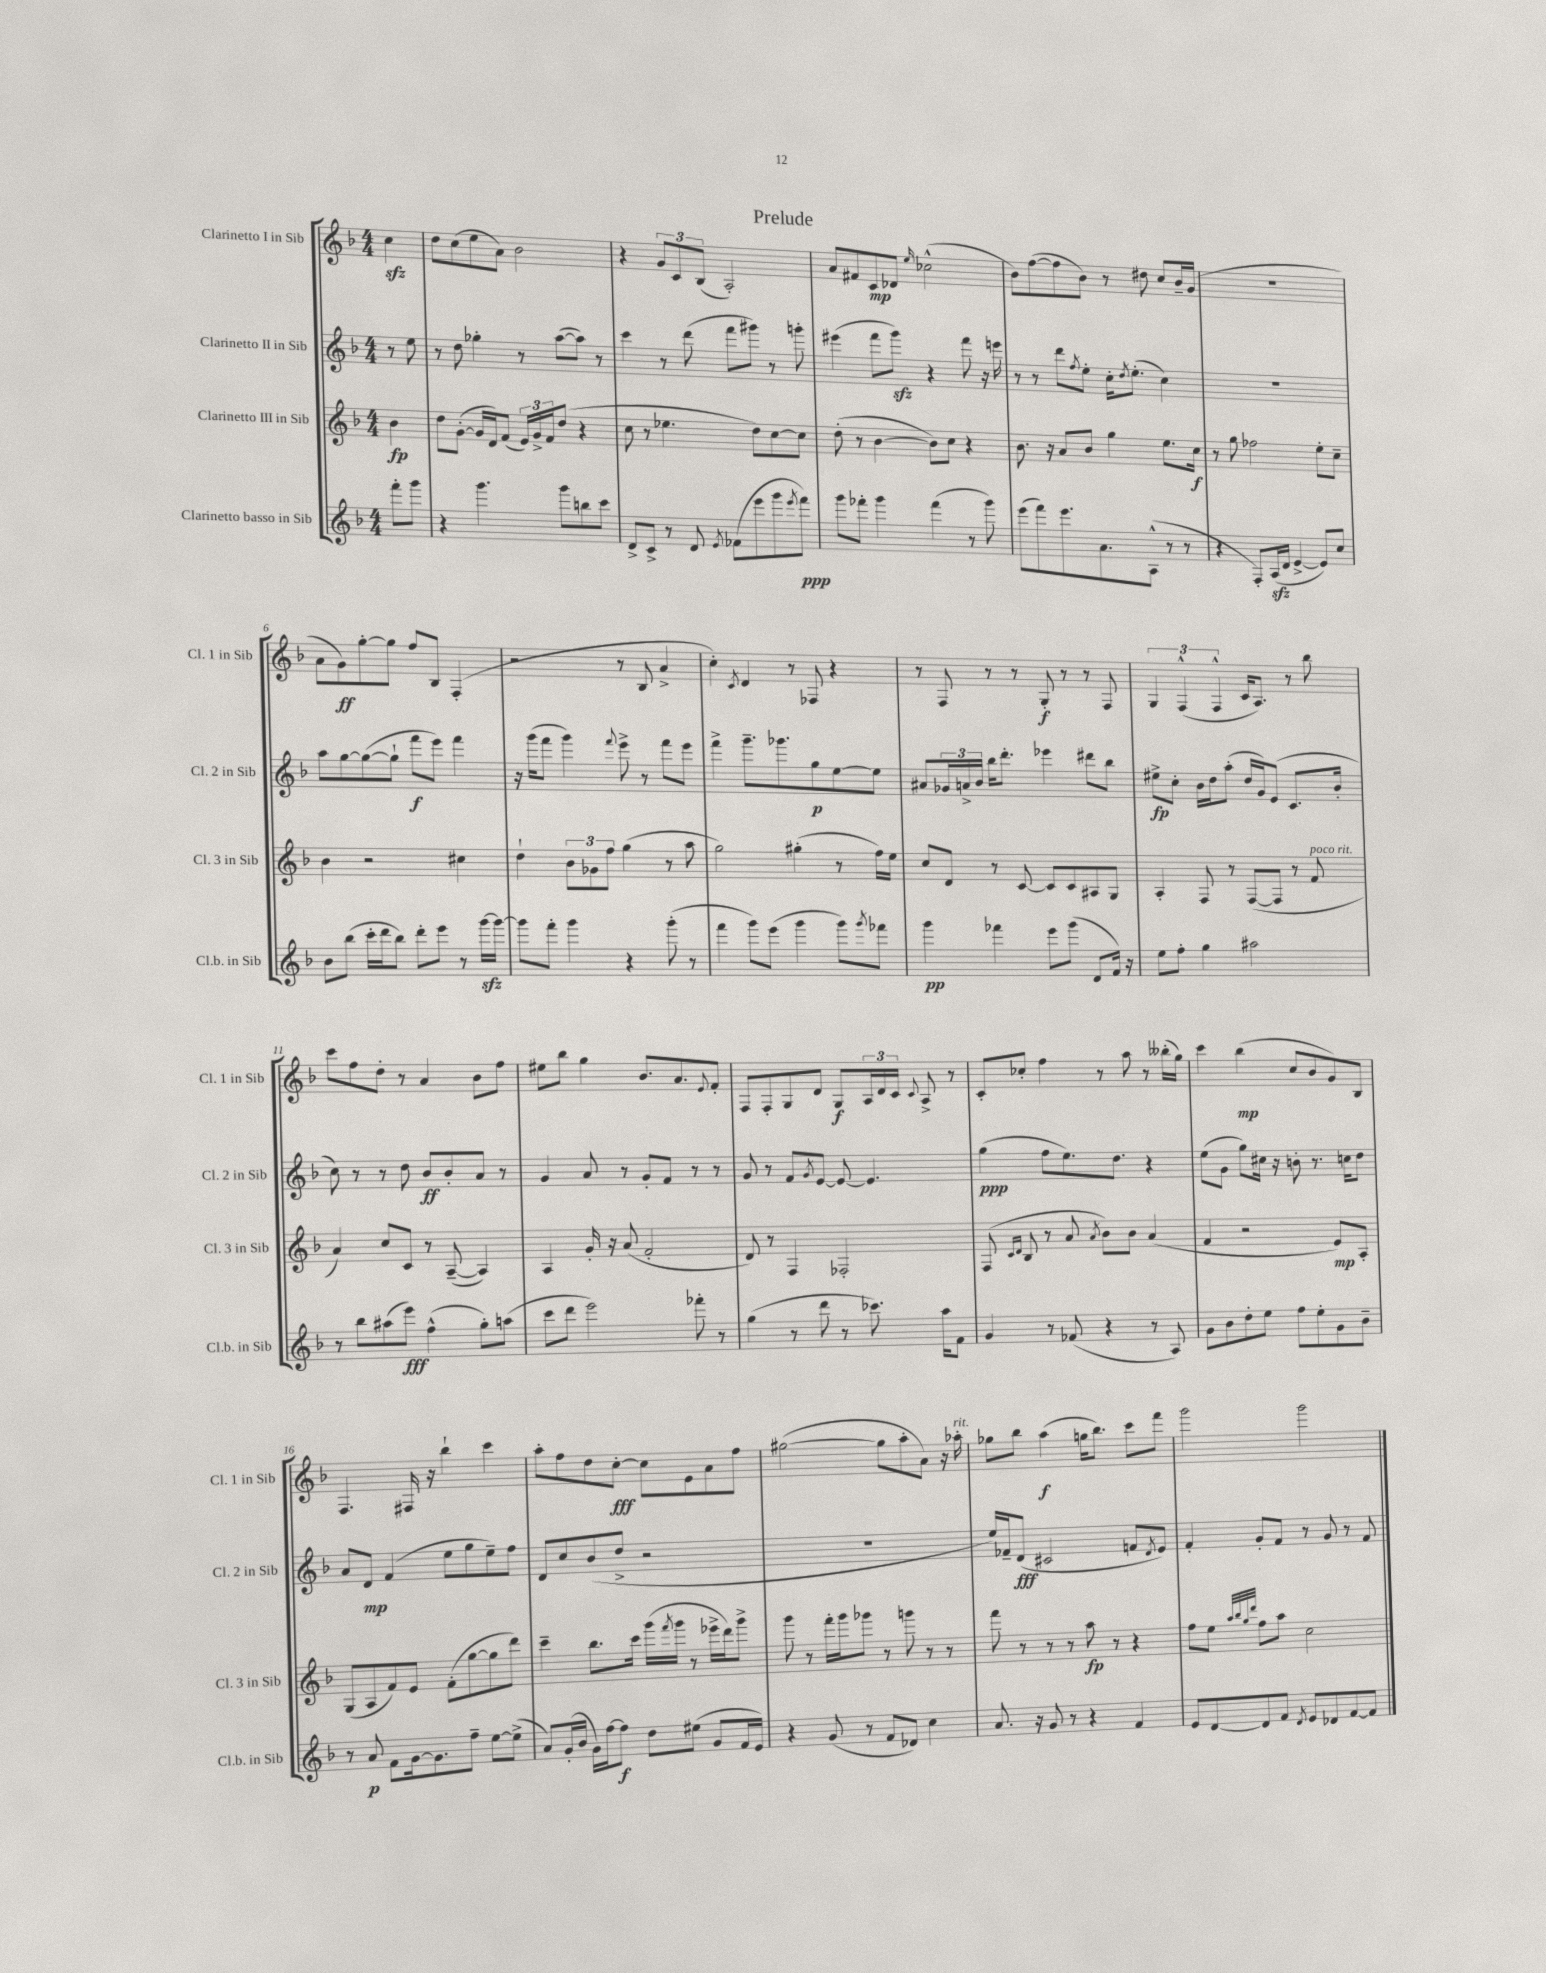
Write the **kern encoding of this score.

**kern	**dynam	**kern	**dynam	**kern	**dynam	**kern	**dynam
*part4	*part4	*part3	*part3	*part2	*part2	*part1	*part1
*staff4	*staff4	*staff3	*staff3	*staff2	*staff2	*staff1	*staff1
*I"Clarinetto basso in Sib	*	*I"Clarinetto III in Sib	*	*I"Clarinetto II in Sib	*	*I"Clarinetto I in Sib	*
*I'Cl.b. in Sib	*	*I'Cl. 3 in Sib	*	*I'Cl. 2 in Sib	*	*I'Cl. 1 in Sib	*
*clefG2	*	*clefG2	*	*clefG2	*	*clefG2	*
*k[b-]	*	*k[b-]	*	*k[b-]	*	*k[b-]	*
*M4/4	*	*M4/4	*	*M4/4	*	*M4/4	*
=	=	=	=	=	=	=	=
8fff'\L	.	4b-\	fp	8r	.	4cczz\	.
8ggg\J	.	.	.	8ee\	.	.	.
=1	=1	=1	=1	=1	=1	=1	=1
4r	.	8dd\L	.	8r	.	8dd\L	.
.	.	([8g'\J	.	8dd\	.	(8cc\	.
4.ggg\	.	16g/LL]	.	4gg-X'\	.	8ee\	.
.	.	16d/J)	.	.	.	.	.
.	.	(8f/J	.	.	.	8a\J)	.
.	.	24e/LL)	.	8r	.	2b-\	.
.	.	24g^/	.	.	.	.	.
.	.	24f/J	.	.	.	.	.
8ggg\L	.	(8dd/J	.	([8aa\L	.	.	.
8bbn\	.	4r	.	8aa\J])	.	.	.
8ccc\J	.	.	.	8r	.	.	.
=2	=2	=2	=2	=2	=2	=2	=2
8d^/L	.	8cc\	.	4ccc\	.	4r	.
8c^/J	.	8r	.	.	.	.	.
8r	.	4.ee-X\	.	8r	.	12g/L	.
.	.	.	.	.	.	12c/	.
8d/	.	.	.	(8ddd\	.	.	.
.	.	.	.	.	.	(12B-/J	.
8qe/	.	.	.	.	.	.	.
(8f-X\L	.	.	.	8fff\L	.	2A'/)	.
8eee\	.	8dd\L)	.	8ggg#X\J)	.	.	.
8ggg\	.	[8cc\	.	8r	.	.	.
8qeee/	.	.	.	.	.	.	.
8fff\J)	ppp	8cc\J]	.	8gggn'\	.	.	.
=3	=3	=3	=3	=3	=3	=3	=3
8ggg\L	.	(8dd'\	.	(4eee#X\	.	8a/L	.
8fff-X'\J	.	8r	.	.	.	8f#X/	.
4ggg\	.	[4b-\	.	8fff\L	.	8c/	mp
.	.	.	.	8gggzz\J)	.	8d-X/J	.
.	.	.	.	.	.	16qqee/	.
(4fff-\	.	8b-\L])	.	4r	.	(2cc-X^^\	.
.	.	8cc\J	.	.	.	.	.
8r	.	4r	.	8fff\	.	.	.
8ggg\)	.	.	.	16r	.	.	.
.	.	.	.	16eeen\	.	.	.
=4	=4	=4	=4	=4	=4	=4	=4
(8eee\L	.	8.b-\	.	8r	.	8b-\L)	.
8fff\)	.	.	.	8r	.	([8ff\	.
.	.	16r	.	.	.	.	.
8.eee\	.	8a/L	.	8ddd\L	.	8ff\]	.
.	.	.	.	8qff/	.	.	.
.	.	8b-/J	.	8ee'\J	.	8b-\J)	.
8.a\	.	.	.	.	.	.	.
.	.	4gg\	.	16cc'\KL	.	8r	.
.	.	.	.	8qdd/	.	.	.
.	.	.	.	(8.ee'\J	.	.	.
(8A^^\J	.	.	.	.	.	8dd#X\	.
8r	.	8.ee\L	.	4cc\)	.	8cc/L	.
8r	.	.	.	.	.	16b-~/L	.
.	.	16cc\Jk	f	.	.	(16g/JJ	.
=5	=5	=5	=5	=5	=5	=5	=5
4r	.	8r	.	1r	.	1r	.
.	.	8gg\	.	.	.	.	.
8F'/L)	.	2ff-X\	.	.	.	.	.
(16Azz/L	.	.	.	.	.	.	.
16d/JJ	.	.	.	.	.	.	.
[4e^/	.	.	.	.	.	.	.
8e/L])	.	8ee'\L	.	.	.	.	.
8cc/J	.	8cc~\J	.	.	.	.	.
!!LO:LB:g=z
=6	=6	=6	=6	=6	=6	=6	=6
8b-\L	.	4b-\	.	8aa\L	.	8a\L	.
(8bb-\J	.	.	.	[8gg\	.	8g\)	ff
16ccc'\LL	.	2r	.	(8gg\_	.	[8gg'\	.
16ddd\J	.	.	.	.	.	.	.
8bb-\J)	.	.	.	8gg`\J]	.	8gg\J]	.
8ddd'\L	.	.	.	8fff\L	f	8ff/L	.
8eee\J	.	.	.	8eee\J)	.	8B-/J	.
8r	.	4cc#X\	.	4fff\	.	(4F'/	.
[16gggzz\LL	.	.	.	.	.	.	.
16ggg\JJ_	.	.	.	.	.	.	.
=7	=7	=7	=7	=7	=7	=7	=7
8ggg\L]	.	4dd`\	.	16r	.	2r	.
.	.	.	.	(16ggg\KL	.	.	.
8fff'\J	.	.	.	8fff\J	.	.	.
4ggg\	.	12b-\L	.	4ggg\)	.	.	.
.	.	12g-X\	.	.	.	.	.
.	.	12ff\J	.	.	.	.	.
.	.	.	.	8qqfff/	.	.	.
4r	.	(4gg\	.	8eee^\	.	8r	.
.	.	.	.	8r	.	8B-/	.
(8ggg'\	.	8r	.	8fff\L	.	4a^/	.
8r	.	8aa\	.	8eee\J	.	.	.
=8	=8	=8	=8	=8	=8	=8	=8
4fff\	.	2gg\)	.	4fff^\	.	4cc'\)	.
.	.	.	.	.	.	8qc/	.
8ggg\L)	.	.	.	8.ggg~\L	.	4d/	.
(8eee\J	.	.	.	.	.	.	.
.	.	.	.	8.ggg-X\	.	.	.
4ggg\	.	(4gg#X'\	.	.	.	8r	.
.	.	.	.	8gg\	p	8F-X/	.
8ggg\L)	.	8r	.	[8ee\	.	4r	.
8qggg/	.	.	.	.	.	.	.
8fff-X\J	.	16ff\LL)	.	8ee\J]	.	.	.
.	.	16ee\JJ	.	.	.	.	.
=9	=9	=9	=9	=9	=9	=9	=9
4ggg\	pp	8cc/L	.	8a#X/L	.	8r	.
.	.	8d/J	.	24g-X/L	.	8F/	.
.	.	.	.	24an^/	.	.	.
.	.	.	.	24b-/JJ	.	.	.
4fff-X\	.	8r	.	16bb-\KL	.	8r	.
.	.	.	.	8.ddd'\J	.	.	.
.	.	[8c/	.	.	.	8r	.
8eee\L	.	8c/L]	.	4eee-X\	.	8G'/	f
(8ggg\J	.	8c/	.	.	.	8r	.
8d/L	.	8A#X/	.	8ddd#X\L	.	8r	.
16f/Jk)	.	8G/J	.	8bb-\J	.	8F/	.
16r	.	.	.	.	.	.	.
=10	=10	=10	=10	=10	=10	=10	=10
8ee\L	.	4A'/	.	8ee#X^\L	fp	6G/	.
8ff'\J	.	.	.	8cc'\J	.	.	.
.	.	.	.	.	.	(6F^^/	.
4gg\	.	8F/	.	16b-\LL	.	.	.
.	.	.	.	16dd\J	.	.	.
.	.	.	.	.	.	6F^^/	.
.	.	8r	.	(8aa'\J	.	.	.
2aa#X\	.	([8F/L	.	16dd/LL	.	16c/KL	.
.	.	.	.	16g/J)	.	8.A/J)	.
.	.	8F/J]	.	(8e/J	.	.	.
.	.	8r	.	8.c/L	.	8r	.
!	!	!LO:TX:a:i:t=poco rit.	!	!	!	!	!
.	.	8f/	.	.	.	8bb-\	.
.	.	.	.	16b-'/Jk	.	.	.
!!LO:LB:g=z
=11	=11	=11	=11	=11	=11	=11	=11
8r	.	4a/)	.	8cc\)	.	8ccc\L	.
8bb-\L	.	.	.	8r	.	8ff\	.
(8aa#X\	.	8cc/L	.	8r	.	8dd'\J	.
8eee\J)	fff	8c/J	.	8dd\	.	8r	.
(4ff^^\	.	8r	.	8b-/L	ff	4a/	.
.	.	([8A~/	.	8b-'/	.	.	.
8gg'\L)	.	4A/])	.	8a/J	.	8b-\L	.
(8aan\J	.	.	.	8r	.	8ff\J	.
=12	=12	=12	=12	=12	=12	=12	=12
8ccc\L	.	4A/	.	4g/	.	8ee#X\L	.
8ddd\J	.	.	.	.	.	8bb-\J	.
2eee\)	.	16g'/	.	8a/	.	4gg\	.
.	.	16r	.	.	.	.	.
.	.	(8a/	.	8r	.	.	.
.	.	2f'/	.	8g'/L	.	8.b-/L	.
.	.	.	.	8f/J	.	.	.
.	.	.	.	.	.	8.a/	.
8fff-X'\	.	.	.	8r	.	.	.
.	.	.	.	.	.	8qqe/	.
8r	.	.	.	8r	.	8f'/J	.
=13	=13	=13	=13	=13	=13	=13	=13
(4gg\	.	8d/)	.	8g/	.	8F/L	.
.	.	8r	.	8r	.	8F'/	.
8r	.	4F/	.	8f/L	.	8G/	.
.	.	.	.	8qg/	.	.	.
8ddd\	.	.	.	[8e/J	.	8d/J	.
8r	.	2F-X'/	.	8e/_	.	8G/L	f
8.ccc-X\)	.	.	.	4.e/]	.	24A/L	.
.	.	.	.	.	.	24d/	.
.	.	.	.	.	.	24c/JJ	.
.	.	.	.	.	.	8qqc/	.
.	.	.	.	.	.	8A^/	.
16aa\KL	.	.	.	.	.	.	.
8f\J	.	.	.	.	.	8r	.
=14	=14	=14	=14	=14	=14	=14	=14
4g/	.	(8F/	.	(4gg\	ppp	8c'/L	.
.	.	16qqc/LL	.	.	.	.	.
.	.	16qqd/JJ	.	.	.	.	.
.	.	8B-/	.	.	.	8cc-X'/J	.
8r	.	8r	.	8ff\L	.	4ff\	.
(8f-X/	.	8a/	.	8.ee\)	.	.	.
.	.	8qa/	.	.	.	.	.
4r	.	8b-\L)	.	.	.	8r	.
.	.	.	.	8.dd\J	.	.	.
.	.	8b-\J	.	.	.	8aa\	.
8r	.	(4a/	.	4r	.	8r	.
8A/)	.	.	.	.	.	(16bb--X'\LL	.
.	.	.	.	.	.	16gg\JJ)	.
=15	=15	=15	=15	=15	=15	=15	=15
8g\L	.	4f/	.	(8ee\L	.	4ccc\	.
8b-\	.	.	.	8g\J	.	.	.
8dd'\	.	2r	.	8gg\L)	.	(4bb-\	mp
8ee\J	.	.	.	16cc#X\Jk	.	.	.
.	.	.	.	16r	.	.	.
8ff\L	.	.	.	8bn'\	.	8cc/L	.
8ee'\	.	.	.	8.r	.	8b-/	.
8g\	.	8e/L)	mp	.	.	8g/)	.
.	.	.	.	16ccn\KL	.	.	.
8b-~\J	.	8A'/J	.	8dd\J	.	8B-/J	.
!!LO:LB:g=z
=16	=16	=16	=16	=16	=16	=16	=16
8r	.	(8G/L	.	8a/L	.	4.F/	.
8a/	p	8A/	.	8d/J	mp	.	.
8f\L	.	8f/)	.	(4f/	.	.	.
[16g\k	.	8e/J	.	.	.	16F#X/	.
8.g\]	.	.	.	.	.	16r	.
.	.	(8f'\L	.	8ee\L	.	4bb-`\	.
8ff~\J	.	[8gg\	.	8gg\	.	.	.
[8ee\L	.	8gg\]	.	8ee~\)	.	4ccc\	.
(8ee^\J]	.	8ddd\J)	.	8ff\J	.	.	.
=17	=17	=17	=17	=17	=17	=17	=17
8a/L)	.	4ccc~\	.	8d/L	.	8aa'\L	.
(16g'/L	.	.	.	8cc/	.	8ff\	.
16b-/JJ	.	.	.	.	.	.	.
16g\LL)	.	8.bb-\L	.	(8b-/	.	8dd\	.
[16ff\J	.	.	.	.	.	.	.
8ff\J]	f	.	.	8dd^/J	.	[8cc'\J	fff
.	.	16ccc\Jk	.	.	.	.	.
8dd\L	.	(16ggg\LL	.	2r	.	8cc\L]	.
.	.	8qfff/	.	.	.	.	.
.	.	16ggg\JJ	.	.	.	.	.
(8ee#X\J	.	8r	.	.	.	8e\	.
8g/L	.	16eee-X^\LL	.	.	.	8a\	.
.	.	16ddd\J)	.	.	.	.	.
16f/L	.	8ggg^\J	.	.	.	8ff\J	.
16e/JJ)	.	.	.	.	.	.	.
=18	=18	=18	=18	=18	=18	=18	=18
4r	.	8ggg\	.	1r	.	([2gg#X\	.
.	.	8r	.	.	.	.	.
(8g/	.	16fff'\LL	.	.	.	.	.
.	.	16ggg\J	.	.	.	.	.
8r	.	8ggg-X\J	.	.	.	.	.
8f/L	.	8r	.	.	.	8gg#\L]	.
8d-X/J)	.	8gggn\	.	.	.	8aa'\	.
4cc\	.	8r	.	.	.	8a\J)	.
.	.	8r	.	.	.	16r	.
!	!	!	!	!	!	!LO:TX:a:i:t=rit.	!
.	.	.	.	.	.	16aa-X'\	.
=19	=19	=19	=19	=19	=19	=19	=19
8.a/	.	8fff\	.	16ee/LL)	.	8gg-X\L	.
.	.	.	.	16f-X~/J	.	.	.
.	.	8r	.	(8d/J	fff	8bb-\J	.
16r	.	.	.	.	.	.	.
8g/	.	8r	.	2c#X/	.	(4aa\	f
8r	.	8r	.	.	.	.	.
4r	.	8aa\	fp	.	.	16ggn\KL	.
.	.	.	.	.	.	8.bb-\J)	.
.	.	8r	.	.	.	.	.
4f/	.	4r	.	8fn/L	.	8ccc\L	.
.	.	.	.	8qd/	.	.	.
.	.	.	.	8e/J)	.	8fff\J	.
=20	=20	=20	=20	=20	=20	=20	=20
8e/L	.	8ff\L	.	4f'/	.	2ggg\	.
[8d/	.	8ee\J	.	.	.	.	.
.	.	32qqaa/LLL	.	.	.	.	.
.	.	32qqbb-/	.	.	.	.	.
.	.	32qqgg/	.	.	.	.	.
.	.	32qqddd/JJJ	.	.	.	.	.
8d/]	.	8ff\L	.	8g'/L	.	.	.
8f/J	.	8aa\J	.	8f/J	.	.	.
8qd/	.	.	.	.	.	.	.
8e/L	.	2cc\	.	8r	.	2ggg\	.
8d-X/	.	.	.	8g/	.	.	.
[8f/	.	.	.	8r	.	.	.
8f/J]	.	.	.	8f/	.	.	.
==	==	==	==	==	==	==	==
*-	*-	*-	*-	*-	*-	*-	*-
